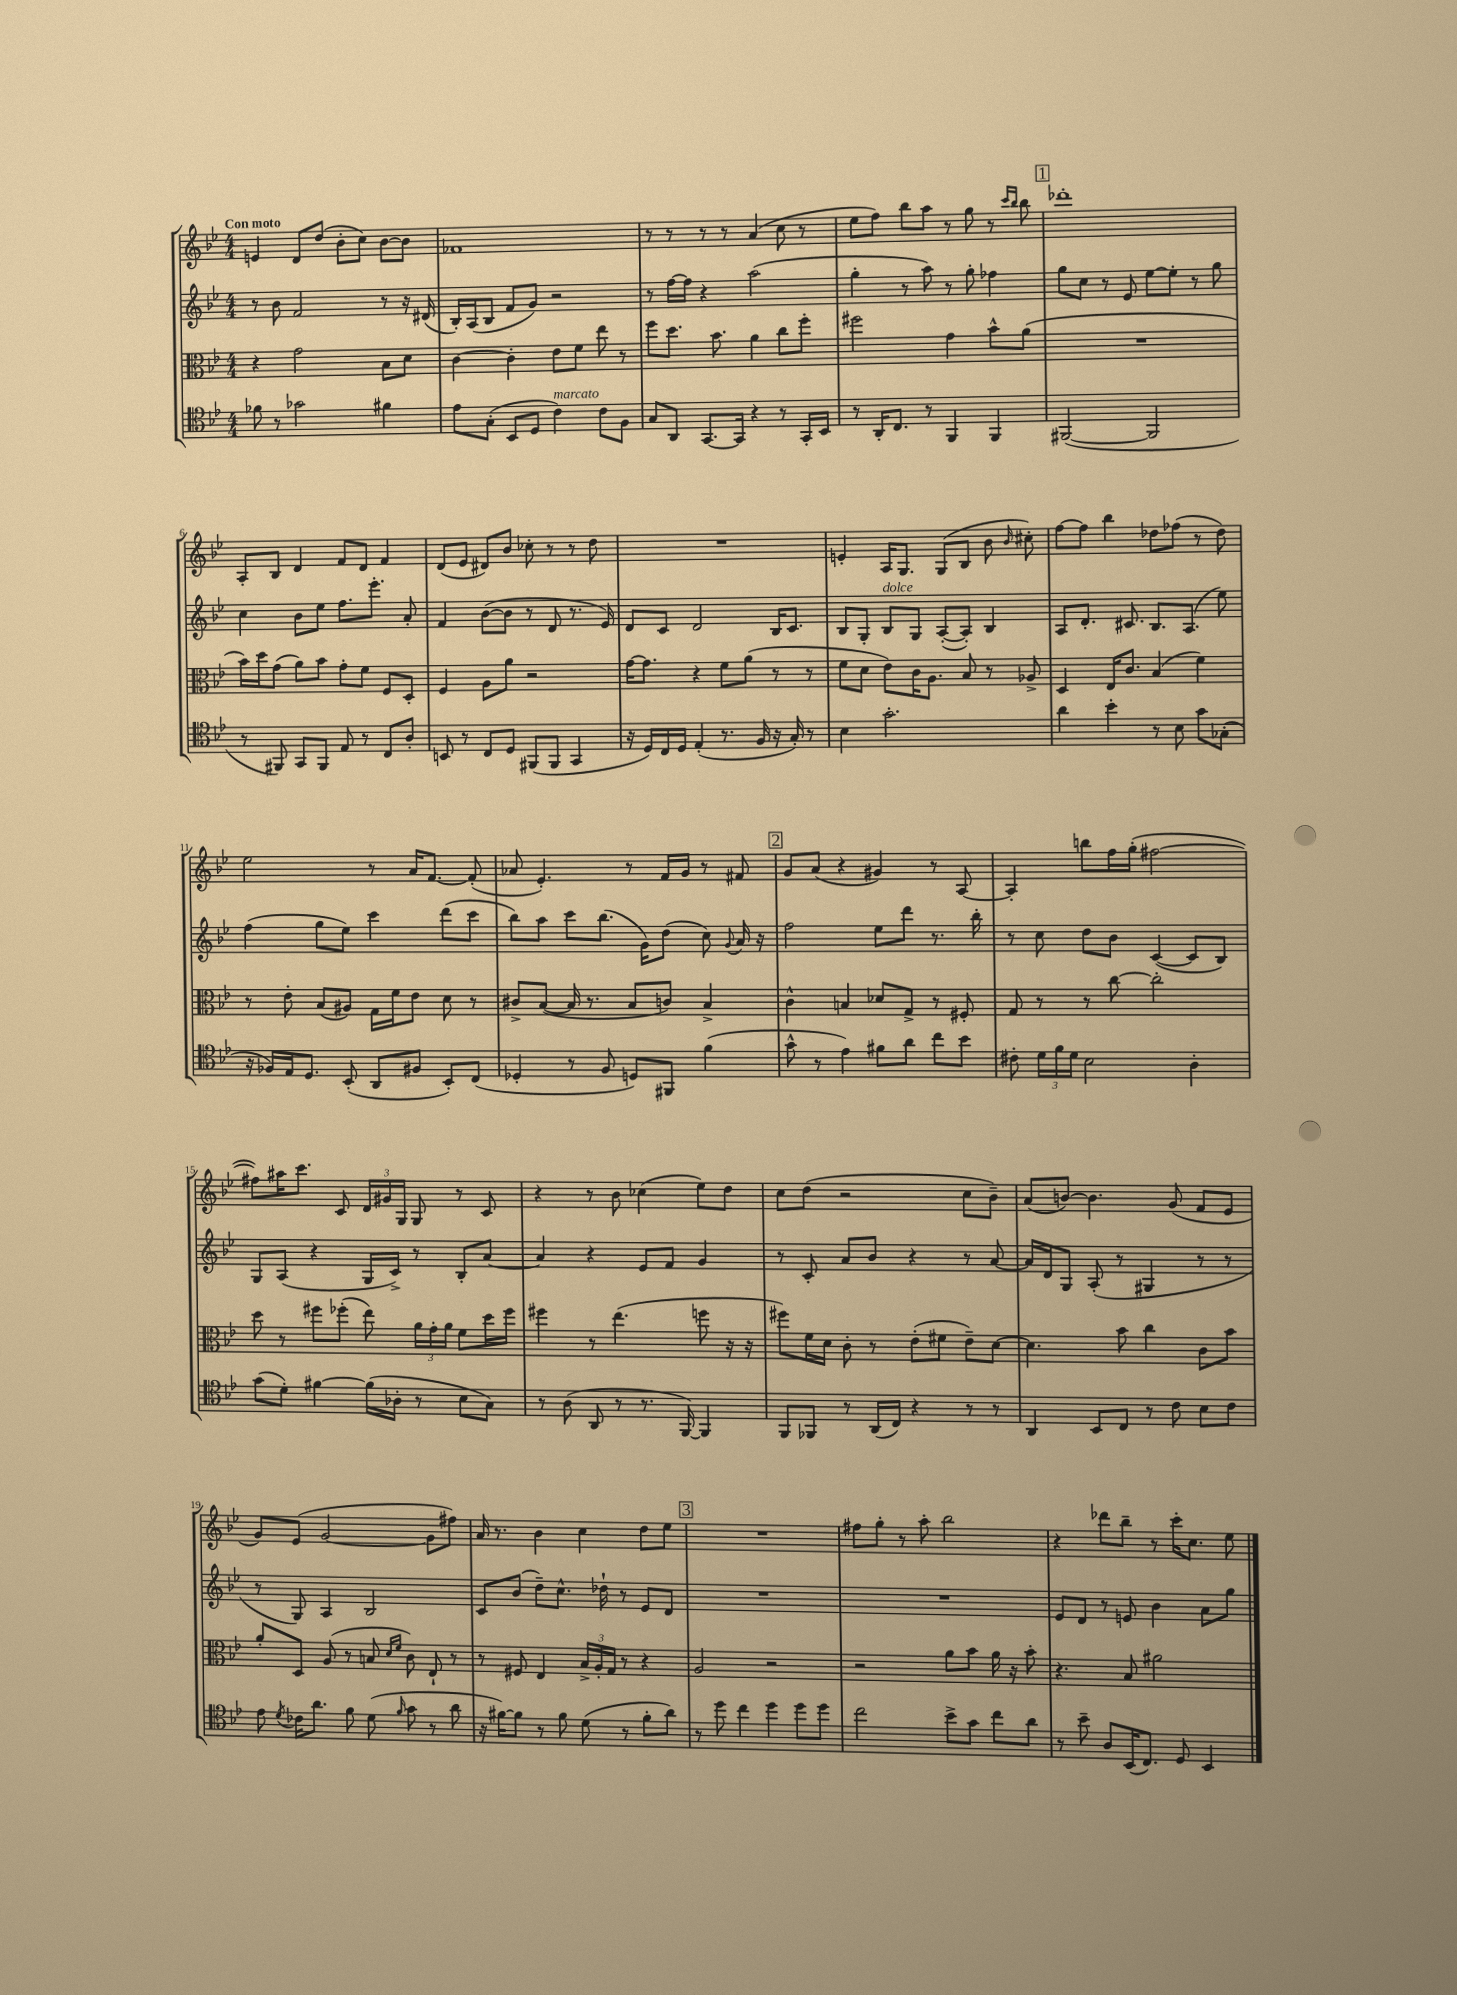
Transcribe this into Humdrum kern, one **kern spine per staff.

**kern	**kern	**kern	**kern
*part4	*part3	*part2	*part1
*staff4	*staff3	*staff2	*staff1
*clefC4	*clefC3	*clefG2	*clefG2
*k[b-e-]	*k[b-e-]	*k[b-e-]	*k[b-e-]
*M4/4	*M4/4	*M4/4	*M4/4
=1	=1	=1	=1
!	!	!	!LO:TX:a:B:t=Con moto
8f-X\	4r	8r	4en/
8r	.	8b-\	.
2g-X\	2g\	2f/	8d/L
.	.	.	(8dd/J
.	.	.	8b-'\L
.	.	.	8cc\J)
4f#X\	8B-\L	8r	[8b-\L
.	8d\J	16r	8b-\J]
.	.	(16d#X/	.
=2	=2	=2	=2
8e-\L	[4c\	16B-'/LL)	1f-X
.	.	(16A/J	.
(8G'\J	.	8B-/J	.
8BB-/L	4c'\]	8f/L	.
8D/J	.	8g/J)	.
!LO:TX:a:i:t=marcato	!	!	!
4c\)	8e-\L	2r	.
.	8f\J	.	.
8c\L	8ee-\	.	.
8F\J	8r	.	.
=3	=3	=3	=3
8G/L	8ff\L	8r	8r
8AA/J	8.dd\J	[16ff\LL	8r
.	.	16ff\JJ]	.
[8.GG/L	.	4r	8r
.	8.b-\	.	.
.	.	.	8r
16GG/Jk]	.	.	.
4r	4a\	(2aa\	(4a/
8r	8cc\L	.	8cc\
16GG'/LL	8ff'\J	.	8r
16BB-/JJ	.	.	.
=4	=4	=4	=4
8r	2ff#X\	4gg'\	8ee-\L
16AA'/KL	.	.	8ff\J)
8.C/J	.	.	.
.	.	8r	8bb-\L
8r	.	8aa\)	8aa\J
4FF/	4g\	8r	8r
.	.	8gg'\	8gg\
4FF/	8b-^^\L	4ff-X\	8r
.	.	.	16qqccc/LL
.	.	.	16qqbb-/JJ
.	(8a\J	.	8bb-\
!!LO:REH:place=s1:t=1
=5	=5	=5	=5
([2FF#X/	1r	8gg\L	1ddd-X'
.	.	8cc\J	.
.	.	8r	.
.	.	8e-/	.
2FF#/]	.	[8ee-\L	.
.	.	8ee-'\J]	.
.	.	8r	.
.	.	8gg\	.
!!LO:LB:g=z
=6	=6	=6	=6
8r	16b-\LL)	4cc\	8A'/L
.	16dd\J	.	.
8FF#X/)	(8g\J	.	8B-/J
8GG/L	8a\L)	8b-\L	4d/
8FF#/J	8b-\J	8ee-\J	.
8E-/	8g'\L	8.ff\L	8f/L
8r	8f\J	.	8d/J
.	.	8.eee-'\J	.
8C/L	8F/L	.	4f/
8A'/J	8D'/J	8a'/	.
=7	=7	=7	=7
8BBn/	4F/	4f/	(8d/L
8r	.	.	8e-/J
8C/L	8A\L	([8b-\L	8d#X/L)
8D/J	8a\J	8b-\J]	8b-/J
(8FF#X/L	2r	8r	8cc-X'\
8FF#/J	.	8d/	8r
4GG/	.	8.r	8r
.	.	.	8dd\
.	.	16e-/)	.
=8	=8	=8	=8
16r	[16g\KL	8d/L	1r
16D/LL)	8.g\J]	.	.
16C/	.	8c/J	.
16D/JJ	.	.	.
(4E-'/	4r	2d/	.
8.r	8f\L	.	.
.	(8a\J	.	.
16F/	.	.	.
16r	8r	16B-/KL	.
16G'/)	.	8.c/J	.
8r	8r	.	.
=9	=9	=9	=9
4B-\	8f\L	8B-/L	4en'/
.	8d\J	8G'/J	.
!	!	!LO:TX:a:i:t=dolce	!
2.g'\	8e-\L)	8B-/L	16A/KL
.	.	.	8.G/J
.	16c\K	8G/J	.
.	8.A\J	.	.
.	.	([8A'/L	(8G/L
.	8B-/	8A'/J])	8B-/J
.	8r	4B-/	8b-\
.	.	.	16qqb-/
.	8A-X^/	.	8cc#X'\)
=10	=10	=10	=10
4a\	4D/	8A/L	[8ff\L
.	.	8.d'/J	8ff\J]
4b-'\	16E-/KL	.	4bb-\
.	8.c/J	8.c#X/	.
8r	(4B-/	8.B-/L	8dd-X\L
8B-\	.	.	(8ff-X\J
.	.	(8.A/J	.
8g\L	4f\)	.	8r
(8G-X'\J	.	8ee-\)	8dd-\)
!!LO:LB:g=z
=11	=11	=11	=11
16r	8r	(4ff\	2ee-\
16F-X/LL)	.	.	.
16E-/J	8e-'\	.	.
8.D/J	.	.	.
.	(8B-/L	8gg\L	.
(8BB-'/	8A#X/J)	8ee-\J)	.
8AA/L	16G\LL	4ccc\	8r
.	16f\J	.	.
8F#X/J	8e-\J	.	16a/KL
.	.	.	[8.f/J
8BB-'/L)	8d\	(8ddd\L	.
(8C/J	8r	8ccc\J	(8f'/]
=12	=12	=12	=12
4D-X'/	8c#X^/L	8bb-\L)	8a-X/
.	([8B-/J	8aa\J	4.e-'/)
8r	16B-/]	8ccc\L	.
.	8.r	.	.
8F/	.	(8.bb-\J	.
8Dn/L)	8B-/L	.	8r
.	.	16g\KL)	.
8FF#X/J	8cn/J)	(8dd\J	16f/LL
.	.	.	16g/JJ
(4f\	4B-^/	8cc\)	8r
.	.	8qqg/	.
.	.	16a/	8f#X/
.	.	16r	.
!!LO:REH:place=s1:t=2
=13	=13	=13	=13
8g^^\	4c^^\	2ff\	8g/L
8r	.	.	(8a/J
4e-\)	4Bn/	.	4r
8f#X\L	8d-X/L	8ee-\L	4g#X/)
8a\J	8G^/J	8ddd\J	.
8cc\L	8r	8.r	8r
8b-\J	8F#X'/	.	[8A/
.	.	16bb-'\	.
=14	=14	=14	=14
8c#X'\	8G/	8r	4A'/]
24d\LL	8r	8cc\	.
24f\	.	.	.
24d\JJ	.	.	.
2B-\	8r	8dd\L	8bbn\L
.	[8cc\	8b-\J	16ff\L
.	.	.	(16gg'\JJ
.	2cc'\]	([4c/	[2ff#X\
4A'\	.	8c/L]	.
.	.	8B-/J)	.
!!LO:LB:g=z
=15	=15	=15	=15
(8g\L	8dd\	8G/L	8ff#X\L])
8d'\J)	8r	(8A/J	16aa#X\K
.	.	.	8.ccc\J
[4f#X\	8ff#X\L	4r	.
.	(8ff-X'\J	.	8c/
(16f#\LL]	8ee-\)	16G/LL	24d/LL
.	.	.	24g#X/
16A-X'\JJ	.	16c^/JJ)	.
.	.	.	24G/JJ
8r	24a\LL	8r	8G/
.	24g'\	.	.
.	24a\JJ	.	.
8B-\L	8f\L	8B-'/L	8r
8G\J)	16dd\L	[8a/J	8c/
.	16ff-\JJ	.	.
=16	=16	=16	=16
8r	4ff#X\	4a/]	4r
(8A\	.	.	.
8AA/	8r	4r	8r
8r	(4.ee-\	.	8b-\
8.r	.	8e-/L	(4cc-X\
.	.	8f/J	.
[16FF/)	.	.	.
4FF/]	8ffn\	4g/	8ee-\L)
.	16r	.	8dd\J
.	16r	.	.
=17	=17	=17	=17
8FF/L	8ff#X\L)	8r	8cc\L
8FF-X/J	16f\L	8c'/	(8dd\J
.	16d\JJ	.	.
8r	8c'\	8a/L	2r
(16AA/LL	8r	8b-/J	.
16C/JJ)	.	.	.
4r	(8e-'\L	4r	.
.	8f#X\J	.	.
8r	8e-~\L)	8r	8cc\L
8r	[8d\J	[8a/	8b-~\J)
=18	=18	=18	=18
4AA/	4.d\]	16a/LL]	(8a/L
.	.	16d/J	.
.	.	8G/J	[8bn/J)
8BB-/L	.	(8A'/	4.b\]
8C/J	8b-\	8r	.
8r	4cc\	4G#X/	.
8c\	.	.	(8g/
8B-\L	8c\L	8r	8f/L
8c\J	8b-\J	8r	8e-/J
!!LO:LB:g=z
=19	=19	=19	=19
8e-\	8a'/L	8r	8g/L)
8qd/	.	.	.
16c-X\KL	8D/J	8G/)	(8e-/J
8.a\J	.	.	.
.	(8A/	4A/	[2g/
8f\	8r	.	.
(8d\	8Bn/	2B-/	.
.	16qqd/LL	.	.
16qqf/	16qqf/JJ	.	.
8g\	8c\)	.	.
8r	8E-`/	.	8g\L]
8a\	8r	.	8ff#X\J)
=20	=20	=20	=20
16r	8r	8c/L	16a/
[16f#X\KL)	.	.	8.r
8f#\J]	8F#X/	(8b-/J	.
8r	4E-/	8dd~\L)	4b-\
8f#\	.	8.cc^^\J	.
(8d\	24B-^/LL	.	4cc\
.	24A'/	.	.
.	.	16dd-X`\	.
.	24G/JJ	.	.
8r	8r	8r	.
8f#'\L	4r	8e-/L	8dd\L
8a\J)	.	8d/J	8ee-\J
!!LO:REH:place=s1:t=3
=21	=21	=21	=21
8r	2A/	1r	1r
8dd\	.	.	.
4cc\	.	.	.
4dd\	2r	.	.
8dd\L	.	.	.
8dd\J	.	.	.
=22	=22	=22	=22
2cc\	2r	1r	8ff#X\L
.	.	.	8gg'\J
.	.	.	8r
.	.	.	8aa'\
8b-^\L	8a\L	.	2bb-\
8g\J	8b-\J	.	.
8cc\L	16a\	.	.
.	16r	.	.
8a\J	8b-'\	.	.
=23	=23	=23	=23
8r	4.r	8e-/L	4r
8b-~\	.	8d/J	.
8A/L	.	8r	8ddd-X\L
(16BB-/K	8B-/	8en/	8bb-~\J
8.C/J)	.	.	.
.	2a#X\	4b-\	8r
8D/	.	.	16ccc'\KL
.	.	.	8.cc\J
4BB-/	.	8a\L	.
.	.	8gg\J	8ee-\
==	==	==	==
*-	*-	*-	*-
